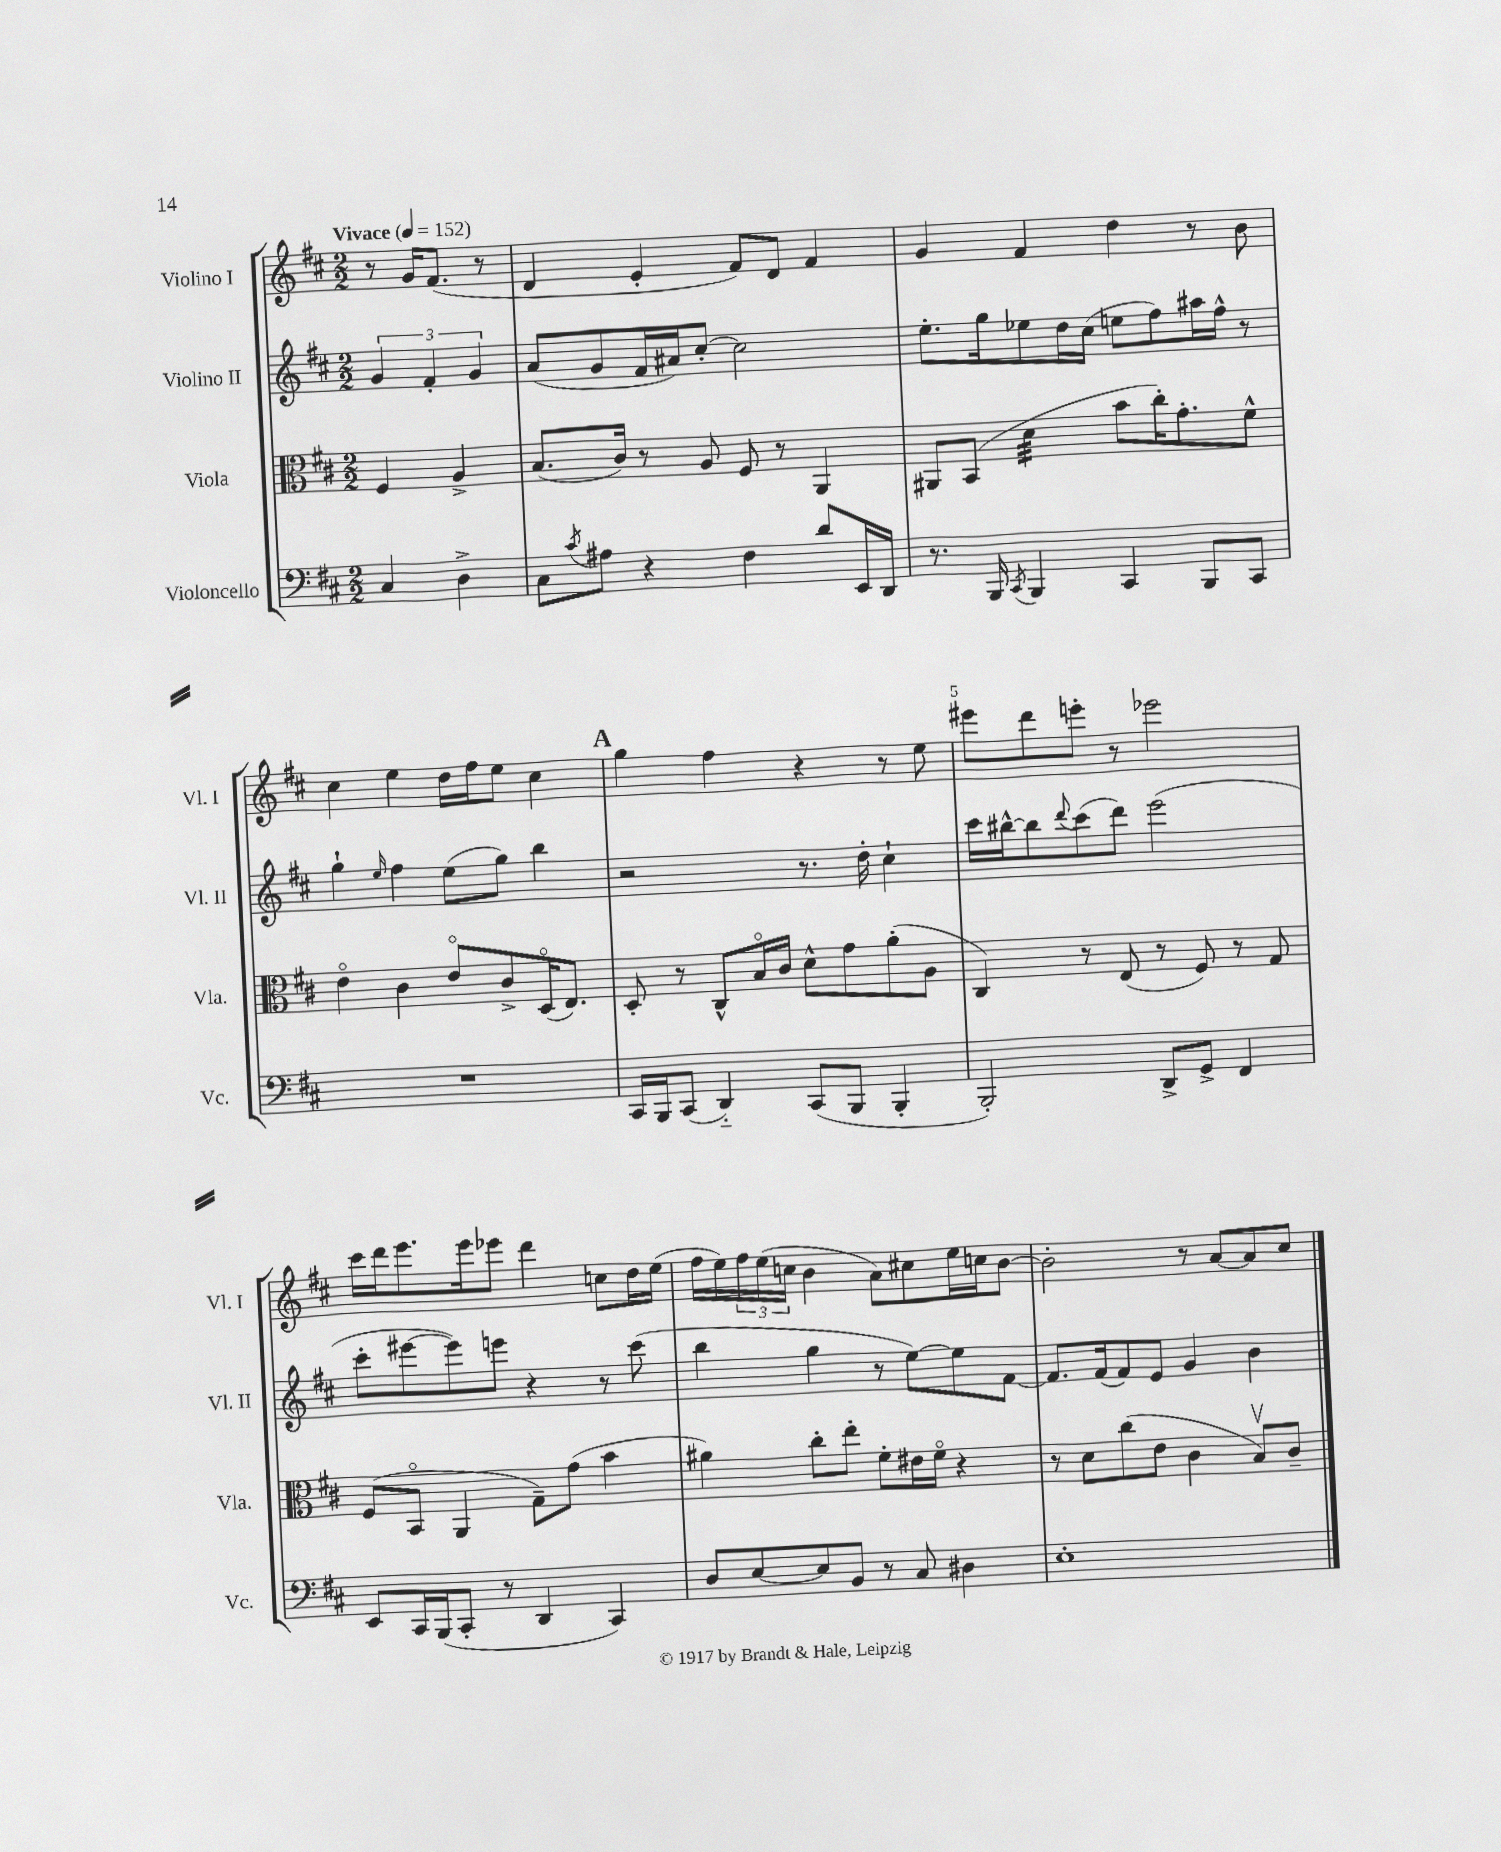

**kern	**kern	**kern	**kern
*staff4	*staff3	*staff2	*staff1
*clefF4	*clefC3	*clefG2	*clefG2
*k[f#c#]	*k[f#c#]	*k[f#c#]	*k[f#c#]
*M2/2	*M2/2	*M2/2	*M2/2
*MM152	*MM152	*MM152	*MM152
4C#/	4F#/	6g/	8r
.	.	.	16g/LK
.	.	6f#'/	.
.	.	.	(8.f#/J
4D^\	4A^/	.	.
.	.	6g/	.
.	.	.	8r
=	=	=	=
8C#\L	(8.B/L	(8a/L	4d/
8qc#/	.	.	.
8A#\J	.	8g/	.
.	16c#/Jk)	.	.
4r	8r	16f#/L	4e'/
.	.	16a#/J)	.
.	8A/	[8cc#'/J	.
4F#\	8F#/	2cc#\]	8f#/L)
.	8r	.	8d/J
8d/L	4AA/	.	4f#/
16EE/L	.	.	.
16DD/JJ	.	.	.
=	=	=	=
8.r	8AA#/L	8.ee'\L	4g/
.	(8BB/J	.	.
16BBB/	.	16gg\k	.
8qCC#/	.	.	.
4BBB/	4d\	8ee-\	4f#/
.	.	16dd\L	.
.	.	(16cc#\JJ	.
4CC#/	8b\L	8ee\L	4dd\
.	16cc#'\K)	8ff#\)	.
.	8.g'\	.	.
8BBB/L	.	16aa#\L	8r
.	.	16ff#^^\JJ	.
8CC#/J	8f#^^\J	8r	8b\
=	=	=	=
1r	4eo\	4gg`\	4cc#\
.	.	16qqee/	.
.	4c#\	4ff#\	4ee\
.	8eo/L	(8ee\L	16dd\LL
.	.	.	16ff#\J
.	8c#^/	8gg\J)	8ee\J
.	(16Do/K	4bb\	4cc#\
.	8.E/J)	.	.
=	=	=	=
16CC#/LL	8D'/	2r	4gg\
16BBB/J	.	.	.
(8CC#/J	8r	.	.
4DD'~/)	8C#^^/L	.	4ff#\
.	16Bo/L	.	.
.	16c#/JJ	.	.
(8CC#/L	8d^^\L	8.r	4r
8BBB/J	8g\	.	.
.	.	16dd'\	.
4BBB'/	(8a'\	4cc#`\	8r
.	8A\J	.	8ee\
=	=	=	=
2BBB'/)	4C#/)	16ccc#\LL	8eee#\L
.	.	[16bb#^^\J	.
.	.	8bb#\]	8ddd\
.	.	8qqddd/	.
.	8r	(8ccc#\	8eee'\J
.	(8E/	8ddd\J)	8r
8DD^/L	8r	(2eee\	2eee-\
8GG^/J	8F#/)	.	.
4FF#/	8r	.	.
.	8G/	.	.
=	=	=	=
8EE/L	(8F#/L	8ccc#'\L	16ccc#\LL
.	.	.	16ddd\J
16CC#/L	8BBo/J	[8eee#\	8.eee\
(16BBB/J	.	.	.
8CC#'/J	4AA/	8eee#\])	.
.	.	.	16eee\k
8r	.	8eee\J	8eee-\J
4DD/	8G~\L)	4r	4ddd\
.	(8g\J	.	.
4CC#/)	4b\	8r	8cc\L
.	.	(8ccc#\	16dd\L
.	.	.	(16ee\JJ
=	=	=	=
8D/L	4a#\)	4bb\	16ff#\LL
.	.	.	16ee\)
[8E/	.	.	24ff#\
.	.	.	(24ee\
.	.	.	24cc\JJ
8E/]	8cc#'\L	4gg\	4b\
8BB/J	8ee'\J	.	.
8r	8f#'\L	8r	8a\L)
8C#/	16e#\L	[8ee\L)	8cc#\
.	16f#o\JJ	.	.
4D#\	4r	8ee\]	16ee\L
.	.	.	16cc\J
.	.	[8f#\J	[8b\J
=	=	=	=
1E'	8r	8.f#/]L	2b'\]
.	8d\L	.	.
.	.	(16f#/k	.
.	(8cc#\	8f#/)	.
.	8e\J	8e/J	.
.	4c#\	4g/	8r
.	.	.	[8a/L
.	8Bv/L)	4b\	8a/]
.	8c#~/J	.	8cc#/J
==	==	==	==
*-	*-	*-	*-
